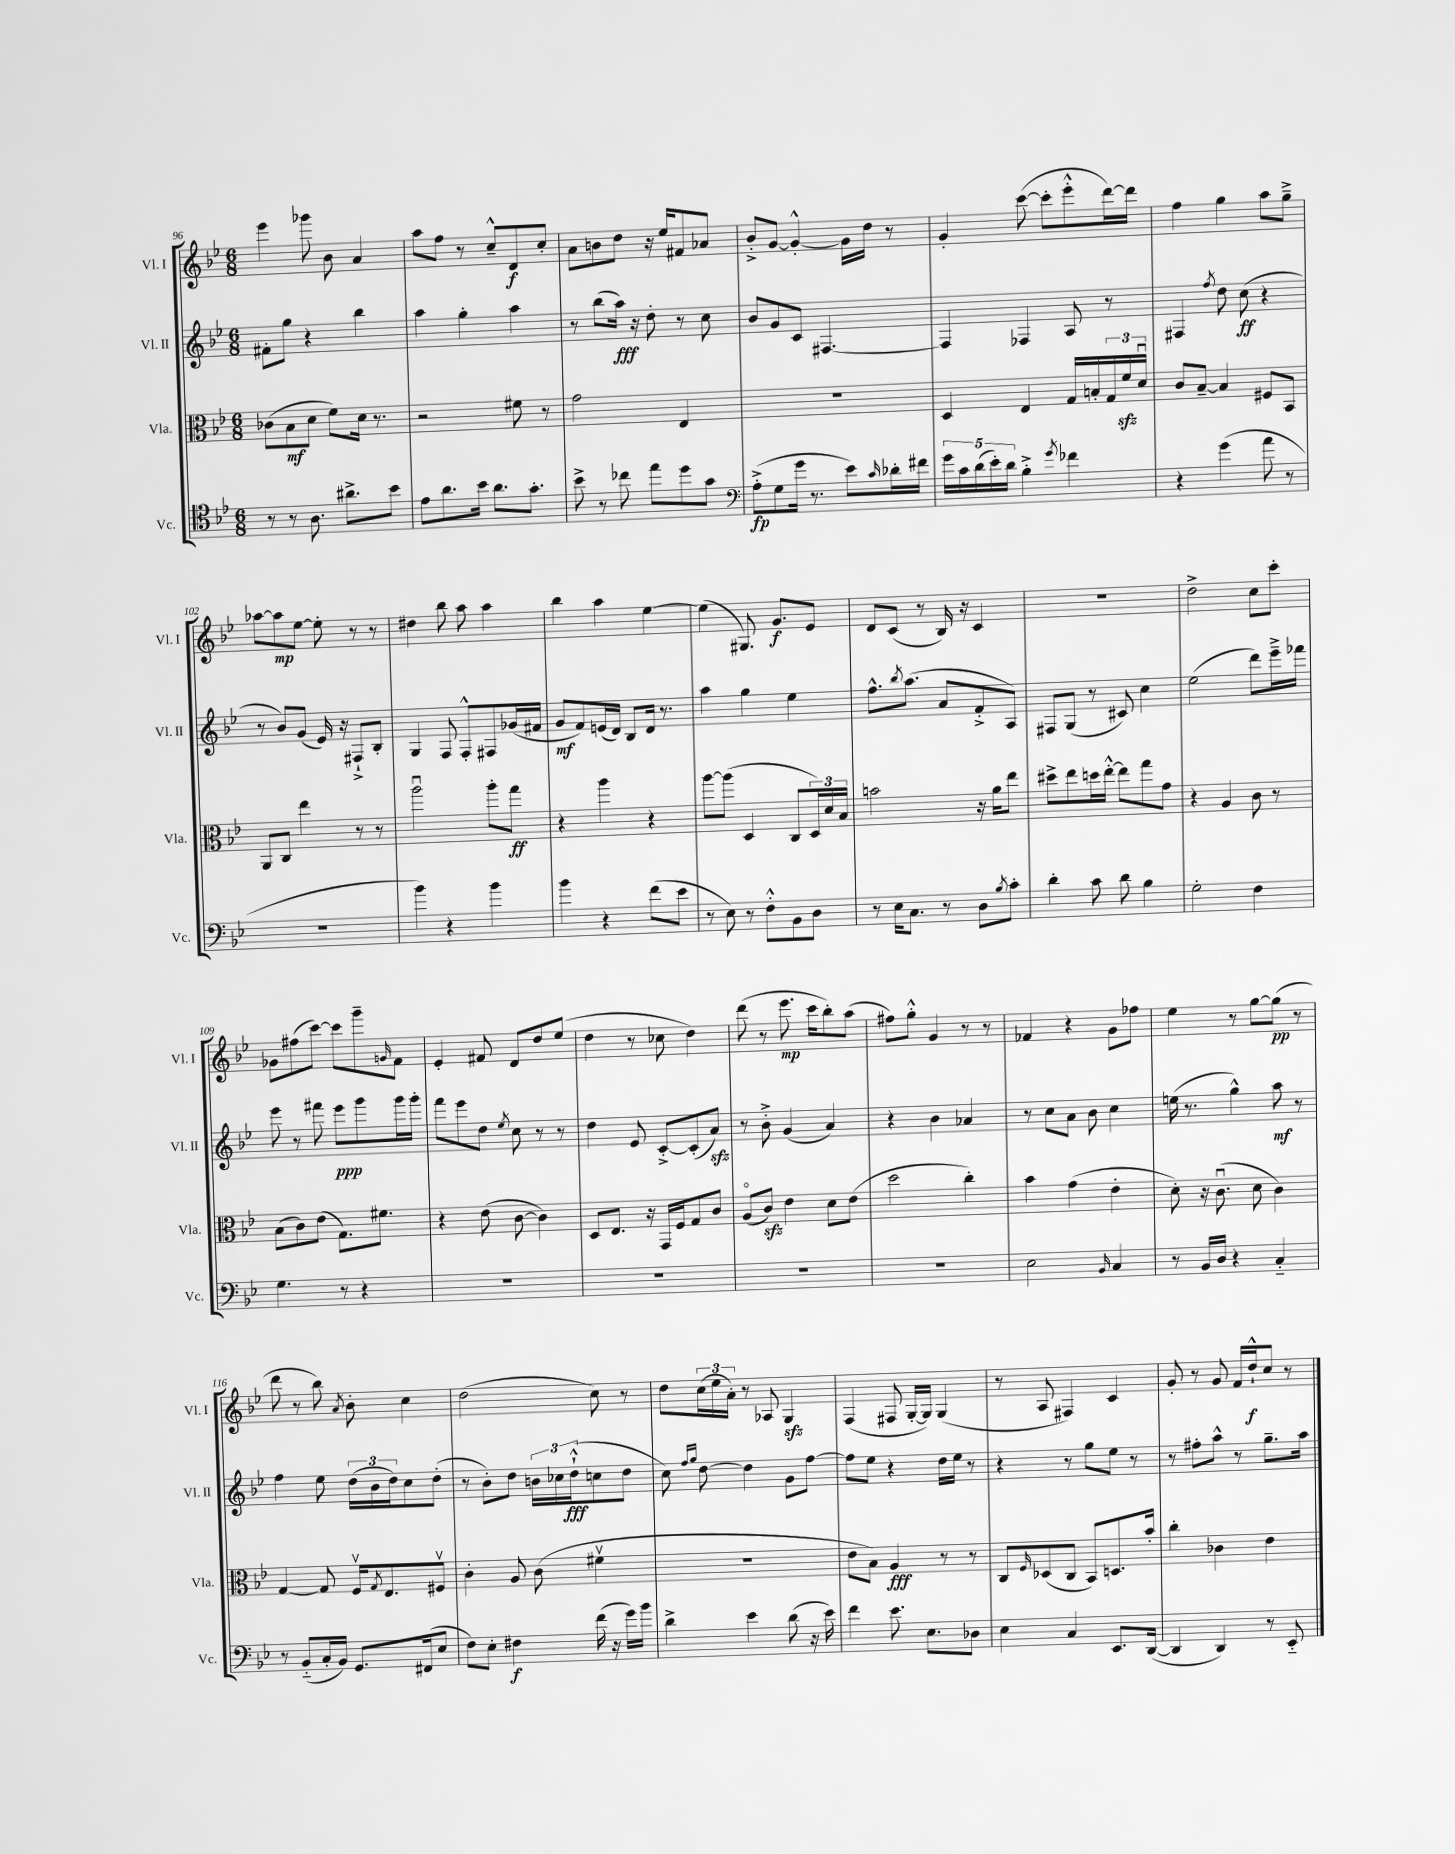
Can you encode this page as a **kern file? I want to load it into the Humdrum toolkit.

**kern	**kern	**kern	**kern
*staff4	*staff3	*staff2	*staff1
*clefC4	*clefC3	*clefG2	*clefG2
*k[b-e-]	*k[b-e-]	*k[b-e-]	*k[b-e-]
*M6/8	*M6/8	*M6/8	*M6/8
8r	(8c-\L	8f#'\L	4eee-\
8r	8B-\	8gg\J	.
8.A\	8d\J	4r	8ggg-\
.	8f\L)	.	8b-\
8.a#^\L	.	.	.
.	16d\Jk	4bb-\	4a/
.	8.r	.	.
8b-\J	.	.	.
=	=	=	=
8e-\L	2r	4aa\	8aa\L
8.a\	.	.	8ff\J
.	.	4gg'\	8r
16b-\Jk	.	.	.
8.a\L	.	.	8cc~^^/L
.	8f#\	4aa\	8d/
8.g'\J	.	.	.
.	8r	.	8cc'/J
=	=	=	=
8b-^\	2g\	8r	8a\L
8r	.	(8bb-\L	8b\
8cc-\	.	16aa\Jk)	8dd\J
.	.	16r	.
8ee-\L	.	8dd'\	16r
.	.	.	16ee-/LK
8dd\	4E-/	8r	8f#/
8g\J	.	8cc\	8a-/J
=	=	=	=
*clefF4	*	*	*
(8A'^\L	2.r	8b-/L	8b-'^/L
8G\	.	8g/	[8g/J
16g\Jk	.	8c/J	4g'^^/_
8.r	.	.	.
.	.	[4.F#/	.
8e-\L)	.	.	16g\]LL
.	.	.	16dd\JJ
16qqc/	.	.	.
16d-'\L	.	.	8r
16f#\JJ	.	.	.
=	=	=	=
20g\LL	4D/	4F#/]	4g'/
20c\	.	.	.
(20d\	.	.	.
20e-'\)	.	.	.
20d\JJ	.	.	.
4B-'^\	4E-/	4F-/	([8ccc\
.	.	.	8ccc'\]L
8qg/	.	.	.
4f-\	16G/LL	8A/	8eee-'^^\
.	16B'/	.	.
.	24G/	8r	[16ddd\L)
.	24f/	.	.
.	.	.	16ddd\]JJ
.	24du/JJ	.	.
=	=	=	=
4r	8c/L	4F#/	4ff\
.	[8B-~/J	.	.
.	.	8qff/	.
(4g\	4B-/]	8dd\	4gg\
.	.	(8cc\	.
8a\	8F#/L	4r	8aa\L
8r	8BB-/J	.	8gg~^\J
=	=	=	=
2.r	8AA/L	8r	[8aa-\L
.	8C/J	8b-/L)	8aa-\]
.	4ee-\	(8g/J	[8ee-\J
.	.	16e-/)	8ee-'\]
.	.	16r	.
.	8r	8F#`^/L	8r
.	8r	8B-'/J	8r
=	=	=	=
4b-\)	2aau\	4G/	4dd#\
4r	.	8F/	8bb-\
.	.	8F'^^/L	8aa\
4b-\	8aa'\L	8F#/	4aa\
.	8gg\J	(16g-/L	.
.	.	16f#/JJ	.
=	=	=	=
4b-\	4r	8g/L	4bb-\
.	.	8f/)	.
4r	4aa\	(16e/L	4aa\
.	.	16d/JJ)	.
.	.	8B-/L	.
(8f\L	4r	16d/Jk	[4ee-\
.	.	8.r	.
8e-\J	.	.	.
=	=	=	=
8r	[8aa\L	4aa\	(4ee-\]
8E-\)	(8aa\]J	.	.
8r	4D/	4gg\	8.G#/)
8F'^^\L	.	.	.
.	.	.	8.g/L
8BB-\	8C/L	4ee-\	.
8D\J	24D/L)	.	8e-/J
.	24d/	.	.
.	24B-/JJ	.	.
=	=	=	=
8r	2b\	8.ff^^\L	8d/L
16E-\LK	.	.	(8c/J
.	.	8qbb-/	.
8.C\J	.	(8.aa\J	.
.	.	.	8r
8r	.	8a/L	16B-/)
.	.	.	16r
8D\L	16r	8f'^/	4c/
.	16a\LK	.	.
8qB-/	.	.	.
8c'\J	8ee-\J	8A/J)	.
=	=	=	=
4d'\	8dd#^\L	8F#/L	2.r
.	8ee-\	(8G/J	.
8c\	16dd\L	8r	.
.	[16ee-'^^\JJ	.	.
8d\	8ee-\]L	8c#/)	.
4B-\	8gg\	4cc\	.
.	8g\J	.	.
=	=	=	=
2G'\	4r	(2ee-\	2dd^\
.	4A/	.	.
4F\	8c\	8ddd\L)	8cc\L
.	8r	16eee-~^\L	8ccc'\J
.	.	16fff-\JJ	.
=	=	=	=
4.G\	(8B-\L	8eee-\	8g-\L
.	8c\)	8r	(8ff#\
.	(8e-\J	8fff#\	[8ccc\J)
8r	8.G\L)	8eee-\L	8ccc\]L
4r	.	8ggg\	8ggg~\
.	8.f#\J	.	.
.	.	.	16qqg/
.	.	16ggg\L	8f\J
.	.	16ggg'\JJ	.
=	=	=	=
2.r	4r	8fff\L	4e-'/
.	.	8eee-\	.
.	(8e-\	8dd\J	8f#/
.	.	8qee-/	.
.	[8c\	8cc\	8d/L
.	4c\])	8r	8dd/
.	.	8r	(8ee-/J
=	=	=	=
2.r	8D/L	4dd\	4dd\
.	8.E-/J	.	.
.	.	8e-/	8r
.	16r	.	.
.	16GG/LL	[8c'^/L	8cc-\
.	16F/J	.	.
.	8G/	(8c'/]	4dd\)
.	8c/J	8a/J)	.
=	=	=	=
2.r	(8Ao/L	8r	(8ddd\
.	8c/J)	8b-'^\	8r
.	4e-\	(4g/	8.eee-\
.	.	.	16ccc\LK
.	8d\L	4a/)	8bb-'\)
.	(8e-\J	.	(8aa\J
=	=	=	=
2.r	2dd\	4r	8ff#\L)
.	.	.	8gg'^^\J
.	.	4b-\	4g/
.	4cc'\)	4a-/	8r
.	.	.	8r
=	=	=	=
2E-\	4b-\	8r	4f-/
.	.	8cc\L	.
.	(4g\	8a\J	4r
.	.	8b-\	.
16qqBB-/	.	.	.
4C/	4e-'\	4cc\	8g\L
.	.	.	8ff-\J
=	=	=	=
8r	8d'\)	(16ee\	4ee-\
.	.	8.r	.
16BB-/LL	16r	.	.
16D/JJ	(8.cu\	.	.
4r	.	4gg^^\)	8r
.	8d\	.	[8gg\L
4C'~/	4c\)	8aa\	(8gg\]J
.	.	8r	8r
=	=	=	=
8r	[4G/	4ff\	8ddd\
(8BB-'~/L	.	.	8r
16C'/L	8G/]	8ee-\	8bb-\)
16BB-/JJ)	.	.	.
.	.	.	8qa/
8.GG/L	16Fv/LK	(24dd\LL	8b-'\
.	.	24b-\	.
.	8qG/	.	.
.	8.E-/	.	.
.	.	24dd\J)	.
.	.	8cc\	4cc\
(16FF#/k	.	.	.
8E-/J	8F#v/J	(8dd'\J	.
=	=	=	=
8F\L)	4c'\	8r	(2dd\
8E-'\J	.	8b-'\L)	.
4F#\	8A/	8dd\J	.
.	(8c\	24b\LL	.
.	.	24cc-\	.
.	.	(24dd`^^\J	.
(16f\	4f#v\	8cc\	8cc\)
16r	.	.	.
16g\LL)	.	8dd\J	8r
16b-\JJ	.	.	.
=	=	=	=
4d^\	2.r	8cc\)	8dd\L
.	.	16qqff/LL	.
.	.	16qqgg/JJ	.
.	.	[8dd\	(24cc\L
.	.	.	24ee-\
.	.	.	24a'\JJ)
4e-\	.	4dd\]	8r
.	.	.	8A-/
(8d\	.	8g\L	4G/
16r	.	[8ff\J	.
16e-\)	.	.	.
=	=	=	=
4f\	8e-\L	8ff\]L	(4F/
.	8B-\J)	8ee-\J	.
8.e-\	4A/	4r	8F#/
.	.	.	[16G'/LL
8.E-\L	.	.	16G/]JJ)
.	8r	16dd\LL	(4G/
.	.	16ee-\JJ	.
8D-\J	8r	8r	.
=	=	=	=
4E-\	8C/L	4r	8r
.	16qqF/	.	.
.	(8D-/	.	8A/
4C/	8C/J	8r	4F#/)
.	8BB-/L)	8gg\L	.
8.EE-/L	8.D/	8ee-\J	4c/
.	.	8r	.
([16DD/Jk	16b-'/Jk	.	.
=	=	=	=
4DD/]	4cc'\	8r	8g'/
.	.	8ff#'\L	8r
4DD/)	4c-\	8aa^^\J	8g/
.	.	8r	16f/LL
.	.	.	16dd`^^/J
8r	4e-\	8.gg~\L	8cc/J
8EE-'~/	.	.	8r
.	.	16aa\Jk	.
==	==	==	==
*-	*-	*-	*-
